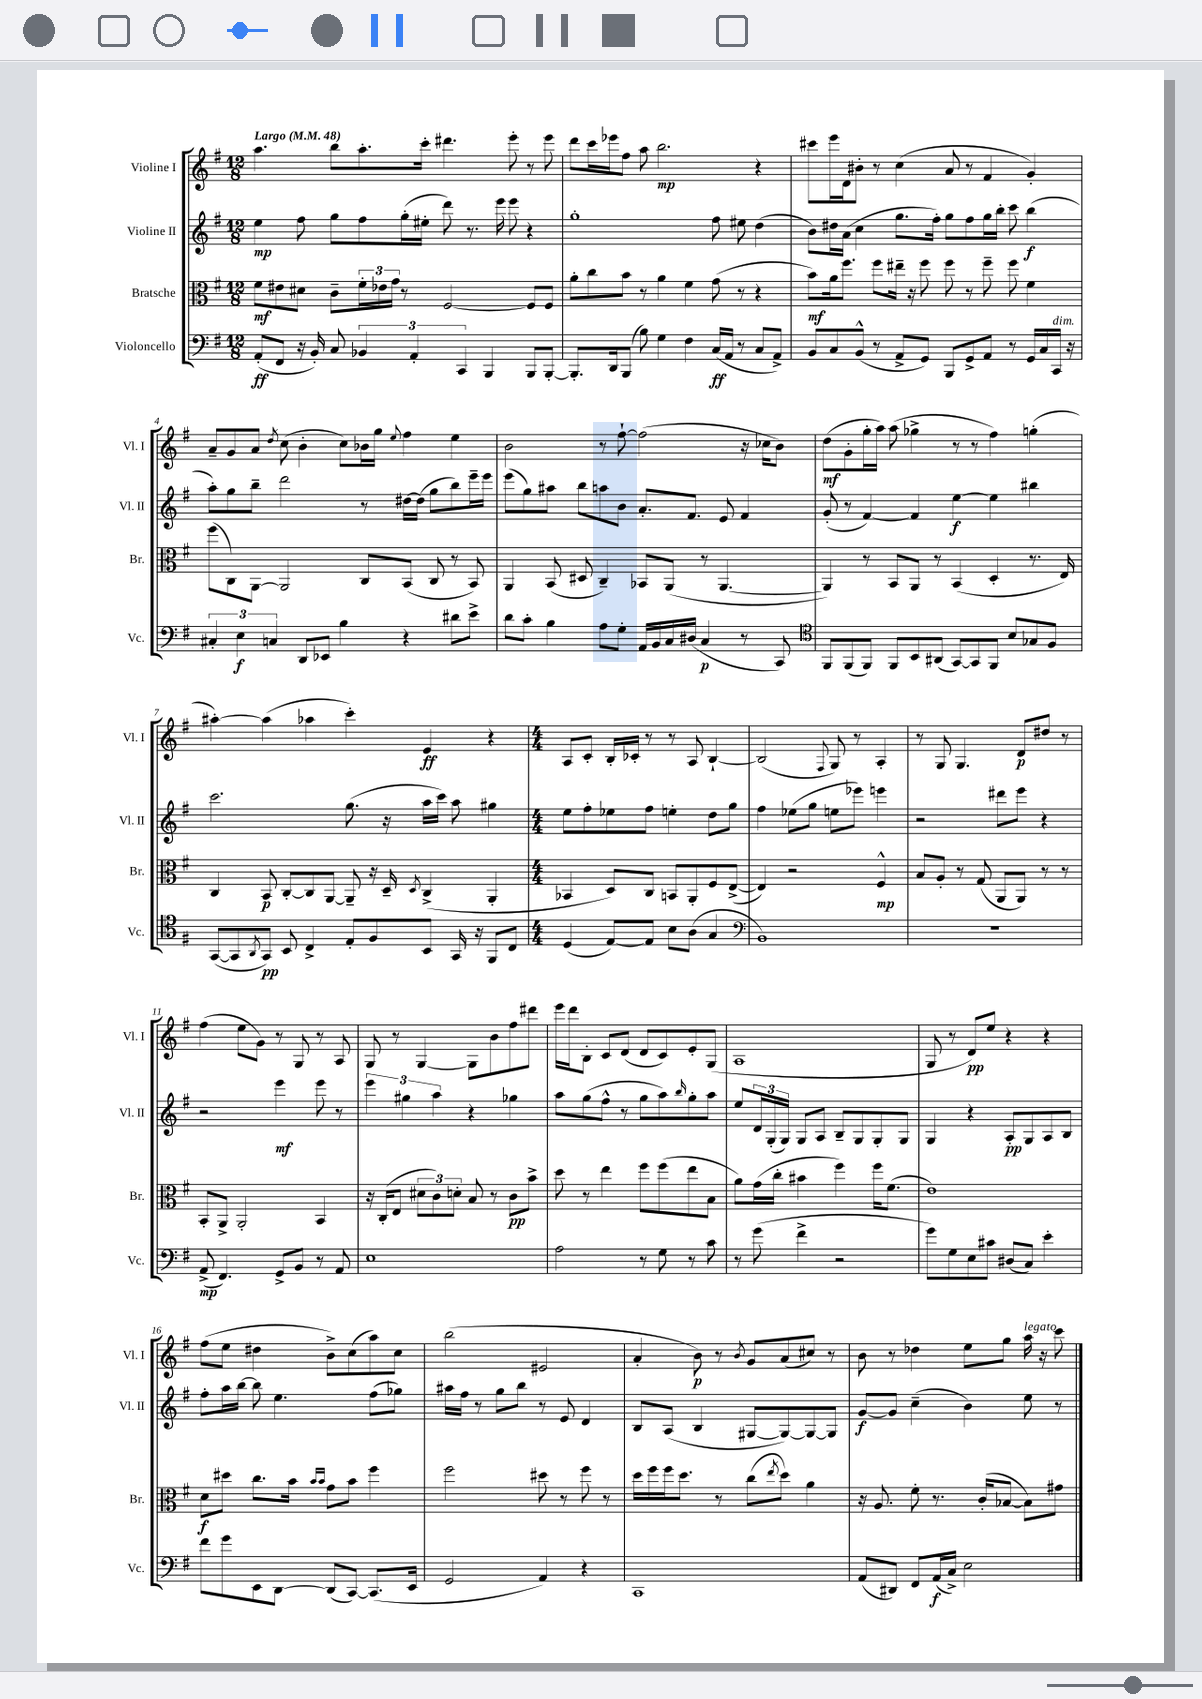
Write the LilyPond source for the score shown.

<<
\new StaffGroup <<
\new Staff = "s0" \with { instrumentName = "Violine I" shortInstrumentName = "Vl. I" } {
    \clef treble \key g \major \numericTimeSignature \time 12/8 \tempo "Largo" 4 = 48
    a''4. b''8 a''8.-. c'''16-. dis'''4. e'''8-. r8 e'''8 |
    d'''8 c'''16 ees'''16 fis''8 a''8 b''2.\mp r4 |
    cis'''8 e'''16 d'16 bis'8-. r8 c''4( a'8 r8 fis'4 g'4-.) |
    a'8-- g'8 a'8 \acciaccatura { d''8 } c''8( b'4-. c''8) bes'16 g''16 \appoggiatura { e''8 } fis''4 e''4 |
    b'2 r8 fis''8~-! fis''2( r16 ces''16 b'8) |
    d''8\mf( g'8-. g''16-. a''16) a''8( ges''4-> r8 r8 fis''4) g''4-.( |
    ais''4~-.) ais''4( aes''4 c'''4-.) e'4\ff r4 |
    \numericTimeSignature \time 4/4 a8 c'8-. b16-. ces'16-. r8 r8 a8 b4~-! |
    b2( \appoggiatura { fis8 } g8) r8 a4-. |
    r8 g8 g4. d'8\p dis''8 r8 |
    fis''4( e''8 g'8) r8 g8 r8 a8 |
    g8 r8 g4~ g8 b'8 fis''8 dis'''8 |
    e'''16 d'''16 b8-. c'8 d'8( d'8 c'8) e'8-. g8( |
    a1 |
    g8 r8 d'8\pp) e''8 r4 r4 |
    fis''8( e''8 dis''4 b'8->) c''8( a''8) c''8 |
    b''2( eis'2 |
    a'4-. b'8\p) r8 \acciaccatura { b'8 } g'8 a'8( cis''8) r8 |
    b'8 r8 des''4 e''8 g''8 a''16^\markup { \italic "legato" } r16 c'''8 \bar "|." |
}
\new Staff = "s1" \with { instrumentName = "Violine II" shortInstrumentName = "Vl. II" } {
    \clef treble \key g \major \numericTimeSignature \time 12/8
    e''4\mp fis''8 g''8 fis''8 g''16-.( eis''16-. d'''8) r8. e'''16 e'''8 r4 |
    g''1-. fis''8 eis''8 d''4( |
    b'8) dis''16 a'16( c''4 g''8. fis''16-.) g''8 fis''8 g''16 b''16-. c'''8 b''4\f( |
    a''8-.) g''8 b''8-- d'''2 r8 dis''16~ dis''16( g''8 b''8) e'''16-- e'''16 |
    e'''8( g''8) ais''8 b''8 a''8 b'8 a'8.-. fis'8. e'8 fis'4 |
    g'8-.( r8 fis'4~) fis'4 e''4~\f e''4 bis''4 |
    c'''2. g''8.( r16 a''16 c'''16) a''8 gis''4 |
    \numericTimeSignature \time 4/4 e''8 fis''8-. ees''8 fis''8 e''4-. d''8 g''8 |
    fis''4 ees''8( g''8 e''8 ees'''8) e'''4 |
    r2 dis'''8 e'''8 r4 |
    r2 e'''4\mf e'''8 r8 |
    \tuplet 3/2 { e'''4 gis''4 a''4 } r4 ges''4 |
    a''8 g''8( fis''8-^ r8 g''8 a''8) \grace { b''16 } g''8-. a''8 |
    e''8 \tuplet 3/2 { d'16 g16-.( g16) } g8 a8 b8-- g8 g8-. g8 |
    g4 r4 a8-.\pp g8 a8 b8 |
    fis''8-. a''16 b''16~ b''8 e''4. fis''8( ges''8) |
    ais''16 fis''16 r8 g''8 b''8 r8 e'8 d'4 |
    b8 a8( b4 gis8~ gis8~) gis8~ gis8 |
    g'8~\f g'8 c''4--( b'4) e''8 r8 \bar "|." |
}
\new Staff = "s2" \with { instrumentName = "Bratsche" shortInstrumentName = "Br." } {
    \clef alto \key g \major \numericTimeSignature \time 12/8
    fis'8\mf eis'8 dis'8 c'8-- \tuplet 3/2 { fis'16-. ees'16 g'16 } r8 fis2~ fis8 fis8 |
    a'8-. c''8 b'8 r8 a'4 fis'4 g'8( r8 r4 |
    b'8\mf) a'16 fis''8. fis''8 eis''16-- r16 fis''8 fis''8 r8 fis''8-- fis''8 fis'4 |
    fis''8( c8) a,8~ a,2 c8 b,8( c8 r8 b,8) |
    a,4 b,8( dis8 c4--) bes,8 a,8( r8 a,4.~ |
    a,4) r8 b,8 a,8 r8 b,4( d4-. r8. e16) |
    c4 b,8\p c8~-. c8 a,8~ a,8-- r16 d16-- \acciaccatura { d8 } c4->( a,4-. |
    \numericTimeSignature \time 4/4 bes,4 d8) c8 b,8 a,8-. fis8 e8~->( |
    e4) r2 fis4-^\mp |
    b8 a8-. r8 g8( a,8 a,8) r8 r8 |
    b,8-. a,8-> a,2-. b,4 |
    r16 c16-.( e8 \tuplet 3/2 { dis'8 c'8) d'8-. } b8 r8 c'8\pp b'8-> |
    d''8 r8 e''4 fis''8 fis''8( e''8 b8 |
    a'8) g'16( c''16-. bis'4 fis''4) fis''16 fis'8.( |
    e'1) |
    d'8\f dis''8 c''8. b'16 \grace { b'16 b'16 } g'8 b'8 fis''4 |
    fis''2 dis''8 r8 fis''8 r8 |
    d''16 fis''16 fis''16 d''8. r8 c''8( \acciaccatura { e''8 } d''8) a'4 |
    r16 a8. fis'8-. r8. c'16-.( bes8~ bes8) gis'8 \bar "|." |
}
\new Staff = "s3" \with { instrumentName = "Violoncello" shortInstrumentName = "Vc." } {
    \clef bass \key g \major \numericTimeSignature \time 12/8
    a,8-.\ff( fis,8 r16 b,16-.) c8 \tuplet 3/2 { bes,4 a,4-. c,4 } b,,4 b,,8 b,,8~-. |
    b,,8.-. d,16 b,,8( b8) g4 fis4 c16\ff( a,16 r8 c8 a,8->) |
    b,8 c8 b,8-^( r8 a,8-> g,8) b,,8 g,8-> a,8 r8 g,16 c16 c,16^\markup { \italic "dim." } r16 |
    \tuplet 3/2 { cis4-. e4\f c4 } d,8 ees,8 b4 r4 dis'8 e'8-> |
    d'8 c'8-. b4 a8 g8-. a,16 b,16 c16 dis16( c4\p r8 c,8) |
    \clef tenor fis,8 fis,8( fis,8) fis,8 b,8 ais,8( g,8~) g,8 fis,8 b8 ges8 fis8 |
    g,8~( g,8 \acciaccatura { a,8 } g,8\pp) b,8 c4-> e8-. fis8 b,8 g,16 r16 fis,8 c8 |
    \numericTimeSignature \time 4/4 d4( e8~) e8 b8 a8( g4 |
    \clef bass b,1) |
    r1 |
    a,8->\mp( fis,4.) g,8-> b,8 r8 a,8 |
    e1 |
    a2 r8 g8 r8 c'8 |
    r8 g'8( fis'4-> r2 |
    g'8) g8 e8 cis'8 dis8( c8) e'4-. |
    fis'8 g'8 e,8 d,8~ d,8( c,8~) c,8.( e,16 |
    g,2 a,4) r4 |
    c,1 |
    a,8( dis,8) fis,8 a,16\f( c16->) e2 \bar "|." |
}
>>
>>
